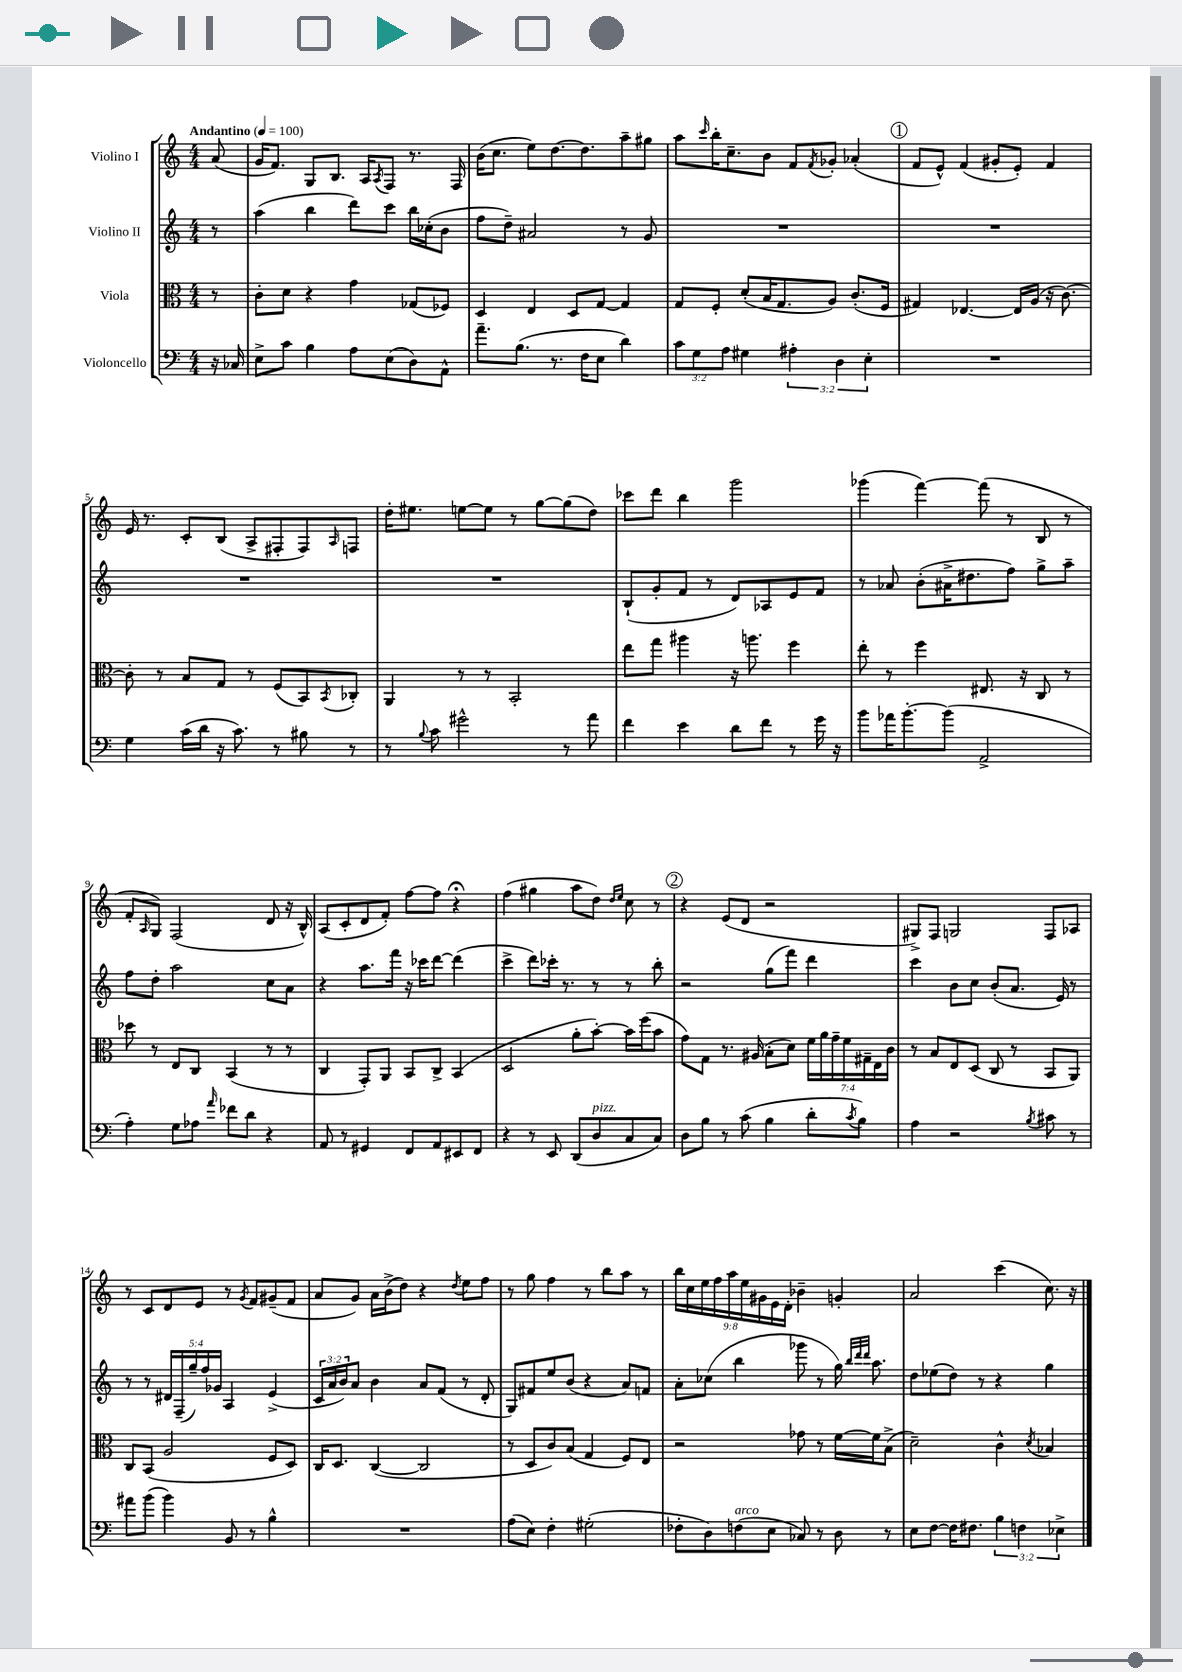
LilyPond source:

<<
\new StaffGroup <<
\new Staff = "s0" \with { instrumentName = "Violino I" } {
    \clef treble \key c \major \numericTimeSignature \time 4/4 \override Staff.TupletNumber.text = #tuplet-number::calc-fraction-text \partial 8 \tempo "Andantino" 4 = 100
    a'8( |
    g'16 f'8.) g8 b8. a16 \acciaccatura { a8 } f8 r8. f16 |
    b'16( c''8. e''8) d''8.~ d''8. a''8-- gis''8 |
    a''8 \grace { c'''16 } b''16-. c''8.-- b'8 f'8 \acciaccatura { f'8 } ges'8-. aes'4-.( |
    \mark \markup { \circle "1" } f'8 e'8-^) f'4( gis'8-. e'8-.) f'4 |
    e'16 r8. c'8-. b8( a8-> fis8-. fis8) \grace { a16 } f8 |
    d''16-. eis''8. e''8~ e''8 r8 g''8~ g''8( d''8) |
    ces'''8 d'''8 b''4 g'''2 |
    ges'''4( f'''4~) f'''8( r8 b8 r8 |
    f'8-. \grace { a16 } g8) f2( d'8 r16 b16-^) |
    a8( c'8-. d'8 f'8-.) f''8~ f''8 r4\fermata |
    f''4( gis''4 a''8 d''8) \grace { d''16 e''16 } c''8 r8 |
    \mark \markup { \circle "2" } r4 e'8( d'8 r2 |
    gis8->) f8 g2 f8 aes8 |
    r8 c'8 d'8 e'8 r8 \acciaccatura { g'8 } f'8 gis'8--( f'8 |
    a'8 g'8) a'16 b'16->( d''8) r4 \acciaccatura { d''8 } e''8 f''8 |
    r8 g''8 f''4 r8 b''8 a''8 r8 |
    \tuplet 9/8 { b''16 c''16 e''16 f''16 a''16 e''16 gis'16 e'16 d'16-. } bes'4-- g'4-. |
    a'2 c'''4( c''8.) r16 \bar "|." |
}
\new Staff = "s1" \with { instrumentName = "Violino II" } {
    \clef treble \key c \major \numericTimeSignature \time 4/4 \override Staff.TupletNumber.text = #tuplet-number::calc-fraction-text \partial 8
    r8 |
    a''4( b''4 d'''8) c'''8 b''16 ces''16-.( b'8 |
    f''8 d''8--) ais'2 r8 g'8 |
    R1 |
    \mark \markup { \circle "1" } R1 |
    R1 |
    R1 |
    b8-!( g'8-. f'8 r8 d'8) aes8 e'8 f'8 |
    r8 aes'8 b'8-.( ais'16-> dis''8. f''8) g''8-> a''8-- |
    f''8 d''8-. a''2 c''8 a'8 |
    r4 a''8. f'''16 r16 ces'''16 d'''8~ d'''4( |
    c'''4-> d'''8) ces'''16-. r8. r8 r8 b''8-. |
    \mark \markup { \circle "2" } r2 g''8( f'''8) d'''4 |
    c'''4 b'8 c''8 b'8-.( a'8. e'16) r8 |
    r8 r8 \tuplet 5/4 { dis'16 f16--( g''16--) f''16 ges'16 } a4 e'4->( |
    \tuplet 3/2 { c'16 a'16 b'16) } a'8 b'4 a'8 f'8( r8 d'8-. |
    g8) fis'8 e''8 b'8( r4 a'8) f'8 |
    a'8-. ces''8( b''4 ges'''8 r8 g''16) \grace { b''32 d'''32 d'''32 } a''8. |
    d''8 ees''8( d''8) r8 r4 g''4 \bar "|." |
}
\new Staff = "s2" \with { instrumentName = "Viola" } {
    \clef alto \key c \major \numericTimeSignature \time 4/4 \override Staff.TupletNumber.text = #tuplet-number::calc-fraction-text \partial 8
    r8 |
    c'8-. d'8 r4 g'4 ges8( fes8) |
    d4 e4 d8 g8~ g4 |
    g8 f8-. d'8-.( b16 g8. a8) c'8.-.( f16 |
    \mark \markup { \circle "1" } gis4) ees4.~ ees16 a16( r16 c'8.~) |
    c'8-. r8 b8 g8 r8 f8( b,8) \acciaccatura { b,8 } ces8-. |
    a,4 r8 r8 b,2-. |
    e''8 g''8 ais''4 r16 a''8. f''4 |
    e''8-. r8 f''4 eis8. r16 c8 r8 |
    des''8 r8 e8 c8 b,4( r8 r8 |
    c4 g,8-.) a,8 b,8 c8-> b,4( |
    d2 a'8-. b'8~-.) b'16 f''16( b'8 |
    \mark \markup { \circle "2" } g'8) g8 r8. ais16( b8-. d'8) \tuplet 7/4 { f'16 a'16 g'16-- f'16 gis16-- e16 c'16 } |
    r8 b8 e8 d8( c8 r8 b,8 a,8) |
    c8 b,8( a2 f8 d8) |
    c16 d8. c4~( c2 |
    r8 d8 c'8) b8( g4 f8) e8 |
    r2 ges'8 r8 f'16~ f'16 b8->( |
    d'2--) c'4-^ \acciaccatura { d'8 } bes4 \bar "|." |
}
\new Staff = "s3" \with { instrumentName = "Violoncello" } {
    \clef bass \key c \major \numericTimeSignature \time 4/4 \override Staff.TupletNumber.text = #tuplet-number::calc-fraction-text \partial 8
    r16 ces16 |
    e8-> c'8 b4 a8 e8( d8) a,8-^ |
    a'8.-- b8.( r8. f16 e8 d'4) |
    \tuplet 3/2 { c'8 g8 a8 } gis4 \tuplet 3/2 { ais4-. d4 e4-. } |
    \mark \markup { \circle "1" } R1 |
    g4 c'16( d'16 r16 c'8.) r8 bis8 r8 |
    r8 \appoggiatura { b8 } c'8 gis'2-^ r8 a'8 |
    f'4 e'4 d'8 f'8 r8 g'16 r16 |
    b'8 aes'16 b'8.~-. b'8( a,2-> |
    a4-.) g8 aes8 \grace { a'16 } fes'8 d'8 r4 |
    a,8 r8 gis,4 f,8 a,8 eis,8 f,8 |
    r4 r8 e,8 d,8( d8^\markup { \italic "pizz." } c8 c8) |
    \mark \markup { \circle "2" } d8 b8 r8 c'8( b4 d'8-. \acciaccatura { c'8 } b8) |
    a4 r2 \acciaccatura { b8 } cis'8 r8 |
    ais'8 b'8( b'4) b,8 r8 b4-^ |
    R1 |
    a8( e8) f4-. gis2-.( |
    fes8-. d8) f8^\markup { \italic "arco" }( e8 ces8) r8 d8 r8 |
    e8 f8~ f16 fis8. \tuplet 3/2 { b4 f4 ees4-> } \bar "|." |
}
>>
>>
